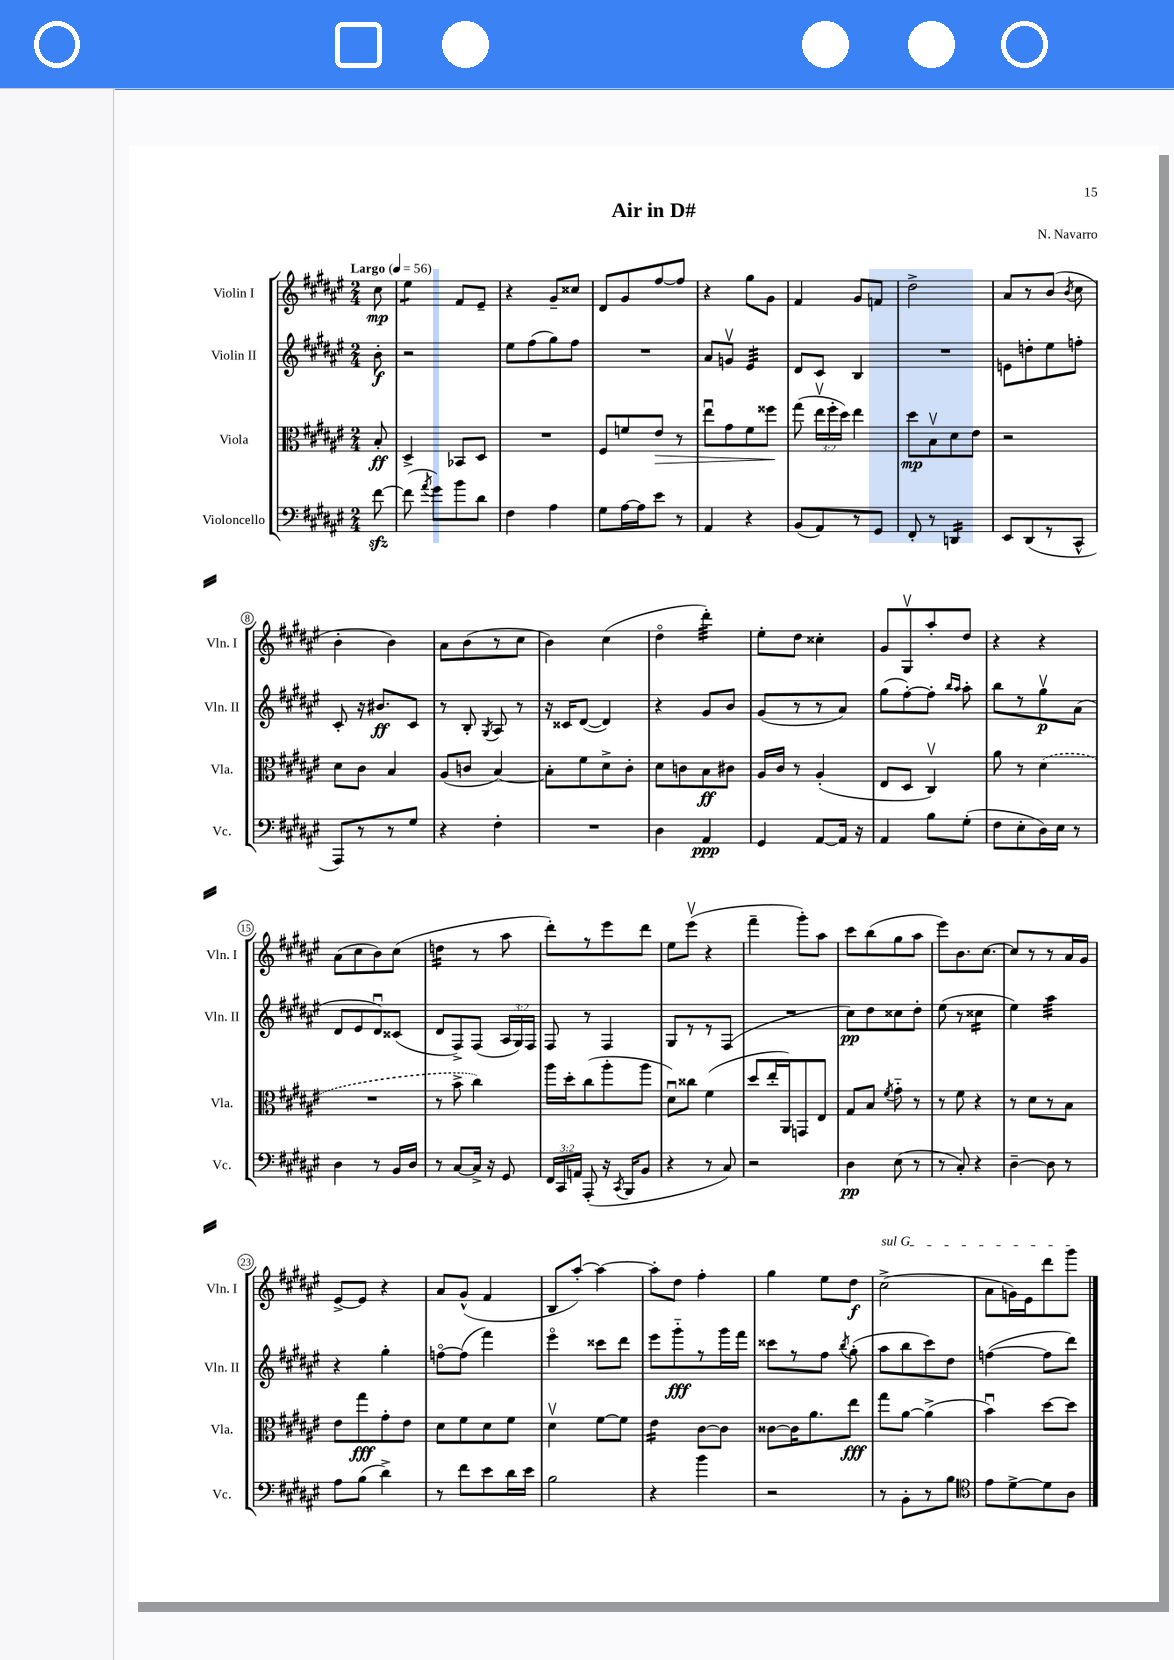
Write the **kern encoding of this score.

**kern	**kern	**kern	**kern
*staff4	*staff3	*staff2	*staff1
*clefF4	*clefC3	*clefG2	*clefG2
*k[f#c#g#d#a#e#]	*k[f#c#g#d#a#e#]	*k[f#c#g#d#a#e#]	*k[f#c#g#d#a#e#]
*M2/4	*M2/4	*M2/4	*M2/4
*MM56	*MM56	*MM56	*MM56
[8f#	8B'	8b'	8cc#
=	=	=	=
(8f#]	4D#^	2r	4ee#
8qa#	.	.	.
8g#)	.	.	.
8b	8BB-	.	8f#
8d#	8D#	.	8e#~
=	=	=	=
4F#	2r	8ee#	4r
.	.	(8ff#	.
4A#	.	8gg#)	8g#~
.	.	8ff#	8cc##
=	=	=	=
8G#	8F#	2r	8d#
[16A#	8f	.	8g#
16A#]	.	.	.
8e#	8e#	.	[8ff#
8r	8r	.	8ff#]
=	=	=	=
4AA#	8ee#u	8a#	4r
.	8g#	8gv	.
4r	8f#	4e#	8gg#
.	8ff##	.	8g#
=	=	=	=
(8BB	(8gg#	8d#	4f#
8AA#)	24ee#v	8c#	.
.	24ff#'	.	.
.	24dd#)	.	.
8r	4ee#	4B	8g#
8GG#	.	.	8f
=	=	=	=
8FF#'	8dd#	2r	2dd#^
8r	8Bv	.	.
4DD	8d#	.	.
.	8e#	.	.
=	=	=	=
8EE#	2r	8e	8a#
(8DD#	.	8dd'	8r
8r	.	8ee#	(8b
.	.	.	8qb
8CC#^^	.	8ff'	8cc#
=	=	=	=
8AAA#)	8d#	8c#'	4b'
8r	8c#	16r	.
.	.	8.b#	.
8r	4B	.	4b)
8G#	.	8c#	.
=	=	=	=
4r	(8A#	8r	8a#
.	8c	8B'	(8b
.	.	8qG#	.
4F#'	[4B)	8A#	8r
.	.	8r	8cc#
=	=	=	=
2r	8B']	16r	4b)
.	.	16c##	.
.	8f#	([8d#	.
.	8d#^	4d#])	(4cc#
.	8c#'	.	.
=	=	=	=
4D#	8d#	4r	4dd#o
.	8c	.	.
4AA#	8B	8g#	4ddd#')
.	8c#	8b	.
=	=	=	=
4GG#	16A#	(8g#	8ee#'
.	16c#	.	.
.	8r	8r	8dd#
[8AA#	(4A#'	8r	4cc##'
16AA#]	.	8a#)	.
16r	.	.	.
=	=	=	=
4AA#	8E#	(8gg#	8g#
.	8D#	[8ff#')	8G#v
8B	4C#v)	8ff#']	8aa#'
.	.	16qqbb	.
.	.	16qqaa#	.
(8G#'	.	8aa#'	8dd#
=	=	=	=
8F#	8a#	8bb	4r
8E#'	8r	8r	.
16D#)	(4d#	8gg#v	4r
16E#	.	.	.
8r	.	(8a#	.
=	=	=	=
4D#	2r	8d#	(8a#
.	.	8e#	8cc#
8r	.	8d#u)	8b)
16BB	.	(8c##	(8cc#
16D#	.	.	.
=	=	=	=
8r	8r	8d#	4dd
[8C#	8b^	8F#^)	.
16C#^]	4cc#)	(8F#	8r
16r	.	.	.
8GG#	.	24A#	8aa#
.	.	24G#)	.
.	.	24F#	.
=	=	=	=
24FF#	16aa#	8F#	8ddd#')
24CC#	.	.	.
.	16dd#'	.	.
24AA	.	.	.
(8AAA#'	(8cc#	8r	8r
16r	8aa#'	4F#	8eee#
8qCC#	.	.	.
16BBB	.	.	.
8BB	8aa#	.	8ddd#
=	=	=	=
4r	8d#u)	8G#	8ee#
.	8cc##	8r	(8eee#v
8r	(4f#	8r	4r
8C#)	.	(8F#	.
=	=	=	=
2r	8dd#	2r	4fff#~
.	16ee#'	.	.
.	16AA#)	.	.
.	8GG	.	8ggg#')
.	8E#	.	8aa#
=	=	=	=
4D#	8G#	8cc#)	8ccc#
.	8B	8dd#	(8bb
.	8qf#	.	.
(8E#	8g#'~	8cc##	8gg#
8r	8r	8dd#'	8aa#
=	=	=	=
8r	8r	(8ee#	8eee#)
8C#')	8f#	8r	8.b
4r	4r	4cc##	.
.	.	.	[8.cc#
=	=	=	=
[4D#~	8r	4ee#)	8cc#]
.	8d#	.	8r
8D#]	8r	4aa#	8r
8r	8B	.	16a#
.	.	.	16g#
=	=	=	=
8A#	8e#	4r	[8e#^
(8B	8gg#	.	8e#]
4d#^)	8g#'	4gg#'	4r
.	8e#	.	.
=	=	=	=
8r	8d#	[8ffo	8a#
8f#	8f#	(8ff]	(8g#^^
8e#	8d#	4fff#)	4f#
16d#	8f#	.	.
16e#	.	.	.
=	=	=	=
2B	4d#v	4eee#o	8B
.	.	.	[8aa#')
.	[8f#	8ccc##	4aa#_
.	8f#]	8ddd#	.
=	=	=	=
4r	4e#	8eee#	8aa#']
.	.	8ggg#'~	8dd#
4b	[8c#	8r	4ff#'
.	8c#]	16ggg#	.
.	.	16fff#	.
=	=	=	=
2r	[8c##	8ccc##	4gg#
.	16c##]	8r	.
.	8.a#	.	.
.	.	8ff#	8ee#
.	.	8qbb	.
.	8ee#	(8gg#'	8dd#
=	=	=	=
8r	8gg#	8aa#	(2cc#^
8BB'	[8a#	8bb	.
8r	(4a#^]	8ccc#)	.
8B	.	8dd#	.
=	=	=	=
*clefC4	*	*	*
8e#	4bu)	([4ff	8a#
[8d#^	.	.	16g)
.	.	.	16e#
8d#]	[8dd#	8ff]	8ddd#
8A#	8dd#]	8ddd#)	8ggg#
==	==	==	==
*-	*-	*-	*-
